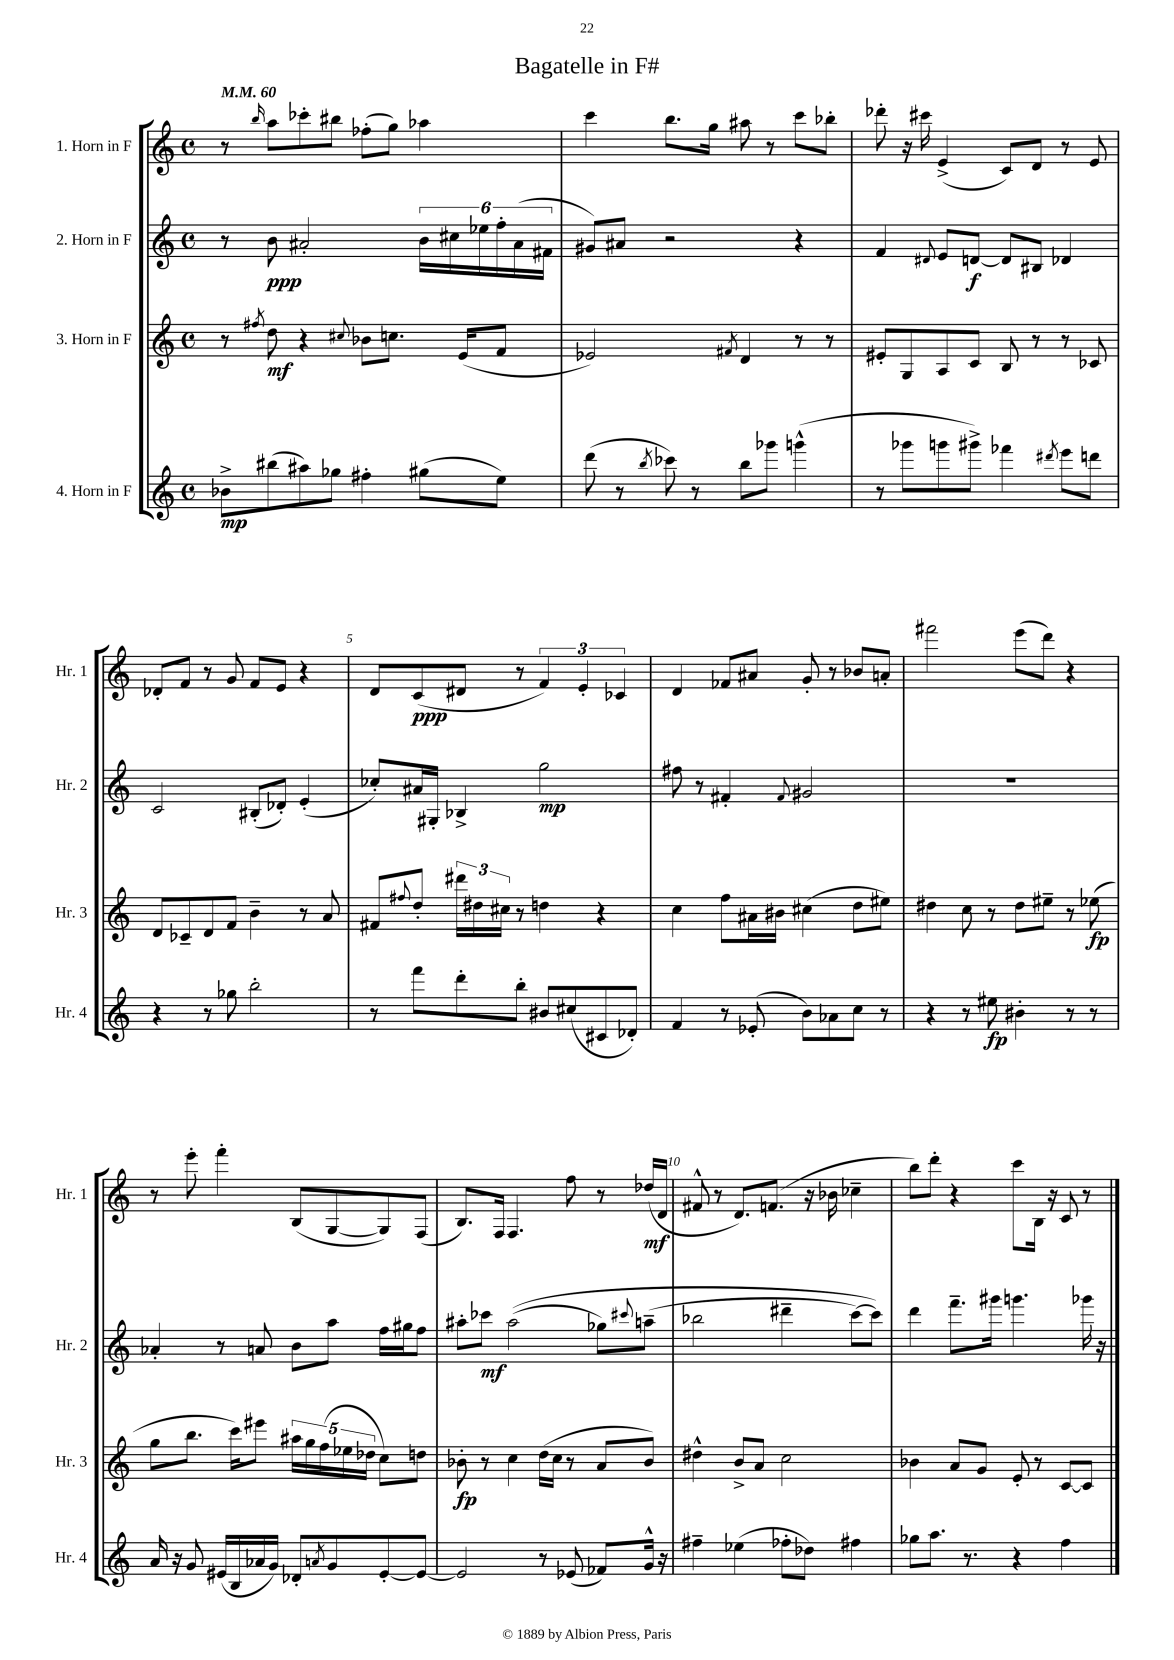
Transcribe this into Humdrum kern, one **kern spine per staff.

**kern	**kern	**kern	**kern
*staff4	*staff3	*staff2	*staff1
*clefG2	*clefG2	*clefG2	*clefG2
*k[]	*k[]	*k[]	*k[]
*M4/4	*M4/4	*M4/4	*M4/4
*met(c)	*met(c)	*met(c)	*met(c)
*MM60	*MM60	*MM60	*MM60
8b-^	8r	8r	8r
.	8qff#	.	16qqbb
(8bb#	8dd	8b	8aa
8aa#)	4r	2a#'	8ccc-'
8gg-	.	.	8bb#
.	8qqcc#	.	.
4ff#'	8b-	.	(8ff-'
.	8.cc	.	8gg)
(8gg#	.	24b	4aa-
.	.	24cc#	.
.	(16e	.	.
.	.	24ee-	.
8ee)	8f	24ff'	.
.	.	(24a#	.
.	.	24f#	.
=	=	=	=
(8ddd	2e-)	8g#)	4ccc
8r	.	8a#	.
8qbb	.	.	.
8ccc-)	.	2r	8.bb
8r	.	.	.
.	.	.	16gg
.	8qf#	.	.
8bb	4d	.	8aa#
8ggg-	.	.	8r
(4ggg^^	8r	4r	8ccc
.	8r	.	8bb-'
=	=	=	=
8r	8e#'	4f	8ddd-'
8ggg-	8G	.	16r
.	.	.	16ccc#
.	.	8qqd#	.
8ggg	8A	8e	(4e^
8ggg#^)	8c	[8d	.
4fff-	8B	8d]	8c)
.	8r	8B#	8d
8qddd#	.	.	.
8eee	8r	4d-	8r
8ddd	8c-	.	8e
=	=	=	=
4r	8d	2c	8d-'
.	8c-~	.	8f
8r	8d	.	8r
8gg-	8f	.	8g
2bb'	4b~	(8B#'	8f
.	.	8d-')	8e
.	8r	(4e'	4r
.	8a	.	.
=	=	=	=
8r	8f#	8cc-')	8d
.	8qqff#	.	.
8fff	8dd'	16a#	(8c
.	.	16G#'	.
8ddd'	24ddd#	4B-^	8d#
.	24dd#	.	.
.	24cc#	.	.
8bb'	8r	.	8r
8b#	4dd	2gg	6f)
(8cc#	.	.	.
.	.	.	6e'
8c#	4r	.	.
.	.	.	6c-
8d-')	.	.	.
=	=	=	=
4f	4cc	8ff#	4d
.	.	8r	.
8r	8ff	4f#'	8f-
(8e-'	16a#	.	8a#
.	16b#	.	.
.	.	8qqf#	.
8b)	(4cc#	2g#	8g'
8a-	.	.	8r
8cc	8dd	.	8b-
8r	8ee#)	.	8a'
=	=	=	=
4r	4dd#	1r	2fff#
8r	8cc	.	.
8ee#	8r	.	.
4b#'	8dd#	.	(8eee
.	8ee#~	.	8ddd)
8r	8r	.	4r
8r	(8ee-	.	.
=	=	=	=
16a	8gg	4a-'	8r
16r	.	.	.
8g	8.bb	.	8eee'
(16e#	.	8r	4fff'
16B	16ccc)	.	.
16a-	8eee#	8a	.
16g)	.	.	.
8d-'	20aa#	8b	(8B
.	20gg	.	.
.	(20ff	.	.
8qa	.	.	.
8g	.	8aa	[8G
.	20ee-	.	.
.	20dd-	.	.
[8e#'	8cc)	16ff	8G])
.	.	16gg#	.
8e#_	8dd	8ff	(8F
=	=	=	=
2e#]	8b-'	8aa#'	8.B)
.	8r	8ccc-	.
.	.	.	16F
.	4cc	&((2aa#	4.F
8r	(16dd	.	.
.	16cc	.	.
(8e-	8r	.	8ff
8f-)	8a	8gg-)	8r
.	.	8qqccc#	.
16g^^	8b-)	(8aa~	(16dd-
16r	.	.	16d
=	=	=	=
4ff#~	4dd#^^	2bb-	8f#^^
.	.	.	8r
(4ee-	8b^	.	8.d)
.	8a	.	.
.	.	.	(8.f
8ff-'	2cc	4ddd#~	.
8dd-)	.	.	16r
.	.	.	16b-
4ff#	.	[8ccc)	4cc-~
.	.	8ccc]&)	.
=	=	=	=
8gg-	4b-	4ddd	8bb)
8.aa	.	.	8ddd'
.	8a	8.fff~	4r
8.r	.	.	.
.	8g	.	.
.	.	16ggg#	.
4r	8e'	4.ggg	8ccc
.	8r	.	16B
.	.	.	16r
4ff	[8c	.	8c
.	8c]	16ggg-	8r
.	.	16r	.
==	==	==	==
*-	*-	*-	*-
